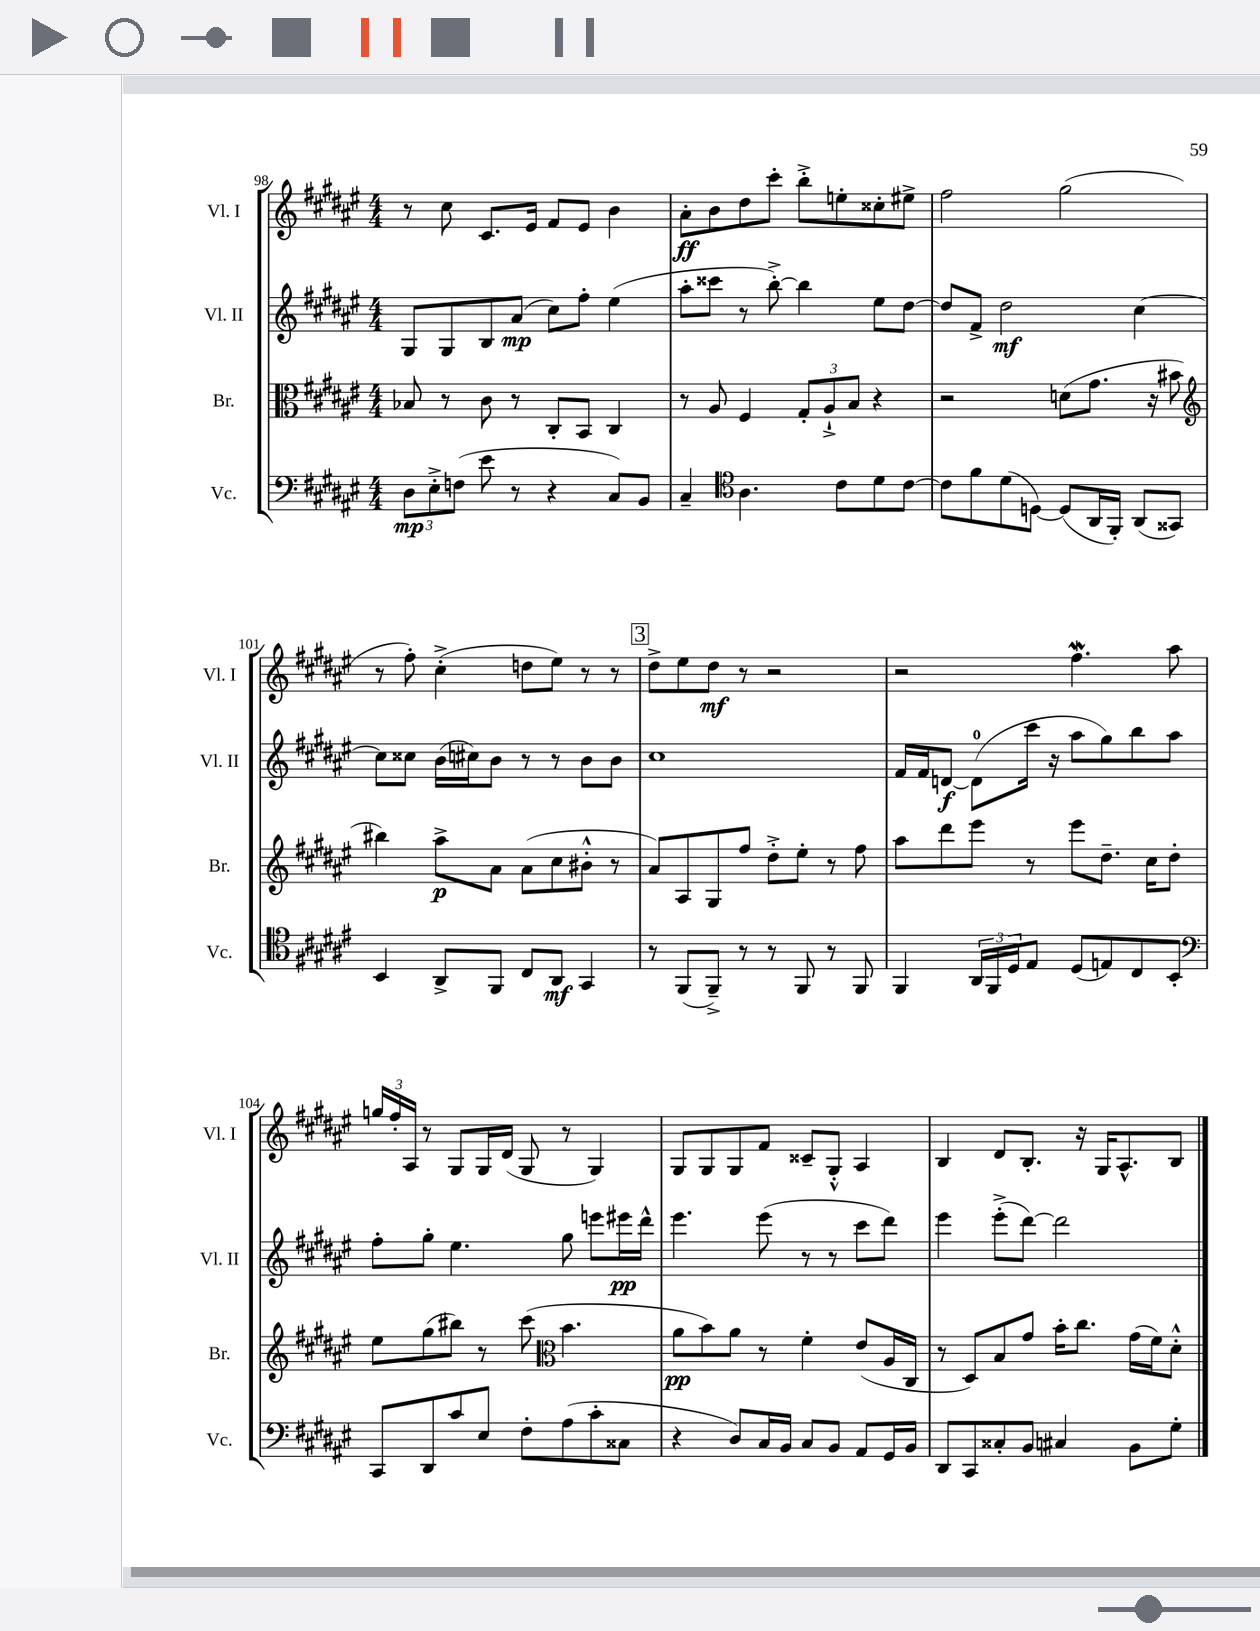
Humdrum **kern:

**kern	**dynam	**kern	**dynam	**kern	**dynam	**kern	**dynam
*part4	*part4	*part3	*part3	*part2	*part2	*part1	*part1
*staff4	*staff4	*staff3	*staff3	*staff2	*staff2	*staff1	*staff1
*I"Vc.	*	*I"Br.	*	*I"Vl. II	*	*I"Vl. I	*
*I'Vc.	*	*I'Br.	*	*I'Vl. II	*	*I'Vl. I	*
*clefF4	*	*clefC3	*	*clefG2	*	*clefG2	*
*k[f#c#g#d#a#e#]	*	*k[f#c#g#d#a#e#]	*	*k[f#c#g#d#a#e#]	*	*k[f#c#g#d#a#e#]	*
*M4/4	*	*M4/4	*	*M4/4	*	*M4/4	*
=98	=98	=98	=98	=98	=98	=98	=98
12D#\L	mp	8B-X/	.	8G#/L	.	8r	.
12E#'^\	.	.	.	.	.	.	.
.	.	8r	.	8G#/	.	8cc#\	.
(12Fn\J	.	.	.	.	.	.	.
8e#\	.	8c#\	.	8B/	.	8.c#/L	.
8r	.	8r	.	(8a#/J	mp	.	.
.	.	.	.	.	.	16e#/Jk	.
4r	.	8C#'/L	.	8cc#\L)	.	8f#/L	.
.	.	8BB/J	.	8ff#'\J	.	8e#/J	.
8C#/L)	.	4C#/	.	(4ee#\	.	4b\	.
8BB/J	.	.	.	.	.	.	.
=99	=99	=99	=99	=99	=99	=99	=99
4C#~/	.	8r	.	8aa#'\L	.	8a#'\L	ff
.	.	8A#/	.	8ccc##X\J	.	8b\	.
*clefC4	*	*	*	*	*	*	*
4.A#\	.	4F#/	.	8r	.	8dd#\	.
.	.	.	.	[8bb'^\)	.	8ccc#'\J	.
.	.	12G#'/L	.	4bb\]	.	8bb'^\L	.
.	.	12A#`^/	.	.	.	.	.
8c#\L	.	.	.	.	.	8een'\	.
.	.	12B/J	.	.	.	.	.
8d#\	.	4r	.	8ee#\L	.	8cc##X'\	.
[8c#\J	.	.	.	[8dd#\J	.	8ee#X^\J	.
=100	=100	=100	=100	=100	=100	=100	=100
8c#\L]	.	2r	.	8dd#/L]	.	2ff#\	.
8f#\	.	.	.	8f#^/J	.	.	.
(8d#\	.	.	.	2dd#\	mf	.	.
[8Dn\J)	.	.	.	.	.	.	.
(8D/L]	.	(8dn\L	.	.	.	(2gg#\	.
16AA#/L	.	8.g#\J	.	.	.	.	.
16FF#'/JJ)	.	.	.	.	.	.	.
(8AA#/L	.	.	.	[4cc#\	.	.	.
.	.	16r	.	.	.	.	.
8GG##X/J)	.	8b#X\	.	.	.	.	.
!!LO:LB:g=z
=101	=101	=101	=101	=101	=101	=101	=101
*	*	*clefG2	*	*	*	*	*
4BB/	.	4bb#X\)	.	8cc#\L]	.	8r	.
.	.	.	.	8cc##X\J	.	8ff#'\)	.
8AA#^/L	.	8aa#^\L	p	(16b\LL	.	(4cc#'^\	.
.	.	.	.	16cc#X\J)	.	.	.
8FF#/J	.	8a#\J	.	8b\J	.	.	.
8C#/L	.	(8a#\L	.	8r	.	8ddn\L	.
8AA#/J	mf	8cc#\	.	8r	.	8ee#\J)	.
4GG#/	.	8b#X'^^\J	.	8b\L	.	8r	.
.	.	8r	.	8b\J	.	8r	.
!!LO:REH:place=s1:t=3
=102	=102	=102	=102	=102	=102	=102	=102
8r	.	8a#/L)	.	1cc#	.	8dd#^\L	.
(8FF#/L	.	8A#/	.	.	.	8ee#\	.
8FF#~^/J)	.	8G#/	.	.	.	8dd#\J	mf
8r	.	8ff#/J	.	.	.	8r	.
8r	.	8dd#'^\L	.	.	.	2r	.
8FF#/	.	8ee#'\J	.	.	.	.	.
8r	.	8r	.	.	.	.	.
8FF#/	.	8ff#\	.	.	.	.	.
=103	=103	=103	=103	=103	=103	=103	=103
4FF#/	.	8aa#\L	.	16f#/LL	.	2r	.
.	.	.	.	16f#/J	.	.	.
.	.	8ddd#\	.	[8dn/J	f	.	.
24AA#/LL	.	8eee#\J	.	(8d\L]	.	.	.
24FF#/	.	.	.	.	.	.	.
24D#/J	.	.	.	.	.	.	.
8E#/J	.	8r	.	16ccc#\Jk	.	.	.
.	.	.	.	16r	.	.	.
(8D#/L	.	8eee#\L	.	8aa#\L	.	4.ff#w\	.
8En/)	.	8.dd#~\J	.	8gg#\)	.	.	.
8C#/	.	.	.	8bb\	.	.	.
.	.	16cc#\KL	.	.	.	.	.
8BB'/J	.	8dd#'\J	.	8aa#\J	.	8aa#\	.
!!LO:LB:g=z
=104	=104	=104	=104	=104	=104	=104	=104
*clefF4	*	*	*	*	*	*	*
8CC#/L	.	8ee#\L	.	8ff#'\L	.	24ggn/LL	.
.	.	.	.	.	.	24ff#'/	.
.	.	.	.	.	.	24A#/JJ	.
8DD#/	.	(8gg#\	.	8gg#'\J	.	8r	.
8c#/	.	8bb#X\J)	.	4.ee#\	.	8G#/L	.
8E#/J	.	8r	.	.	.	16G#/L	.
.	.	.	.	.	.	(16d#/JJ	.
8F#'\L	.	(8ccc#\	.	.	.	8G#/	.
*	*	*clefC3	*	*	*	*	*
(8A#\	.	4.b\	.	8gg#\	.	8r	.
8c#'\	.	.	.	8eeen\L	.	4G#/)	.
8C##X\J	.	.	.	16eee#X\L	pp	.	.
.	.	.	.	16ddd#^^\JJ	.	.	.
=105	=105	=105	=105	=105	=105	=105	=105
4r	.	8a#\L	pp	4.eee#\	.	8G#/L	.
.	.	8b\)	.	.	.	8G#/	.
8D#/L)	.	8a#\J	.	.	.	8G#/	.
16C#/L	.	8r	.	(8eee#\	.	8f#/J	.
16BB/JJ	.	.	.	.	.	.	.
8C#/L	.	4f#'\	.	8r	.	8c##X~/L	.
8BB/J	.	.	.	8r	.	8G#'^^/J	.
8AA#/L	.	(8e#/L	.	8ccc#\L	.	4A#/	.
16GG#/L	.	16A#/L	.	8ddd#\J)	.	.	.
16BB/JJ	.	16C#/JJ	.	.	.	.	.
=106	=106	=106	=106	=106	=106	=106	=106
8DD#/L	.	8r	.	4eee#\	.	4B/	.
8CC#/	.	8D#/L)	.	.	.	.	.
8C##X'/	.	8B/	.	(8eee#'^\L	.	8d#/L	.
8BB/J	.	8g#/J	.	[8ddd#\J)	.	8.B'/J	.
4C#X/	.	16b'\KL	.	2ddd#\]	.	.	.
.	.	8.cc#\J	.	.	.	16r	.
.	.	.	.	.	.	16G#/KL	.
.	.	.	.	.	.	8.A#^^/	.
8BB\L	.	(16g#\LL	.	.	.	.	.
.	.	16f#\J)	.	.	.	.	.
8G#'\J	.	8d#'^^\J	.	.	.	8B/J	.
==	==	==	==	==	==	==	==
*-	*-	*-	*-	*-	*-	*-	*-
